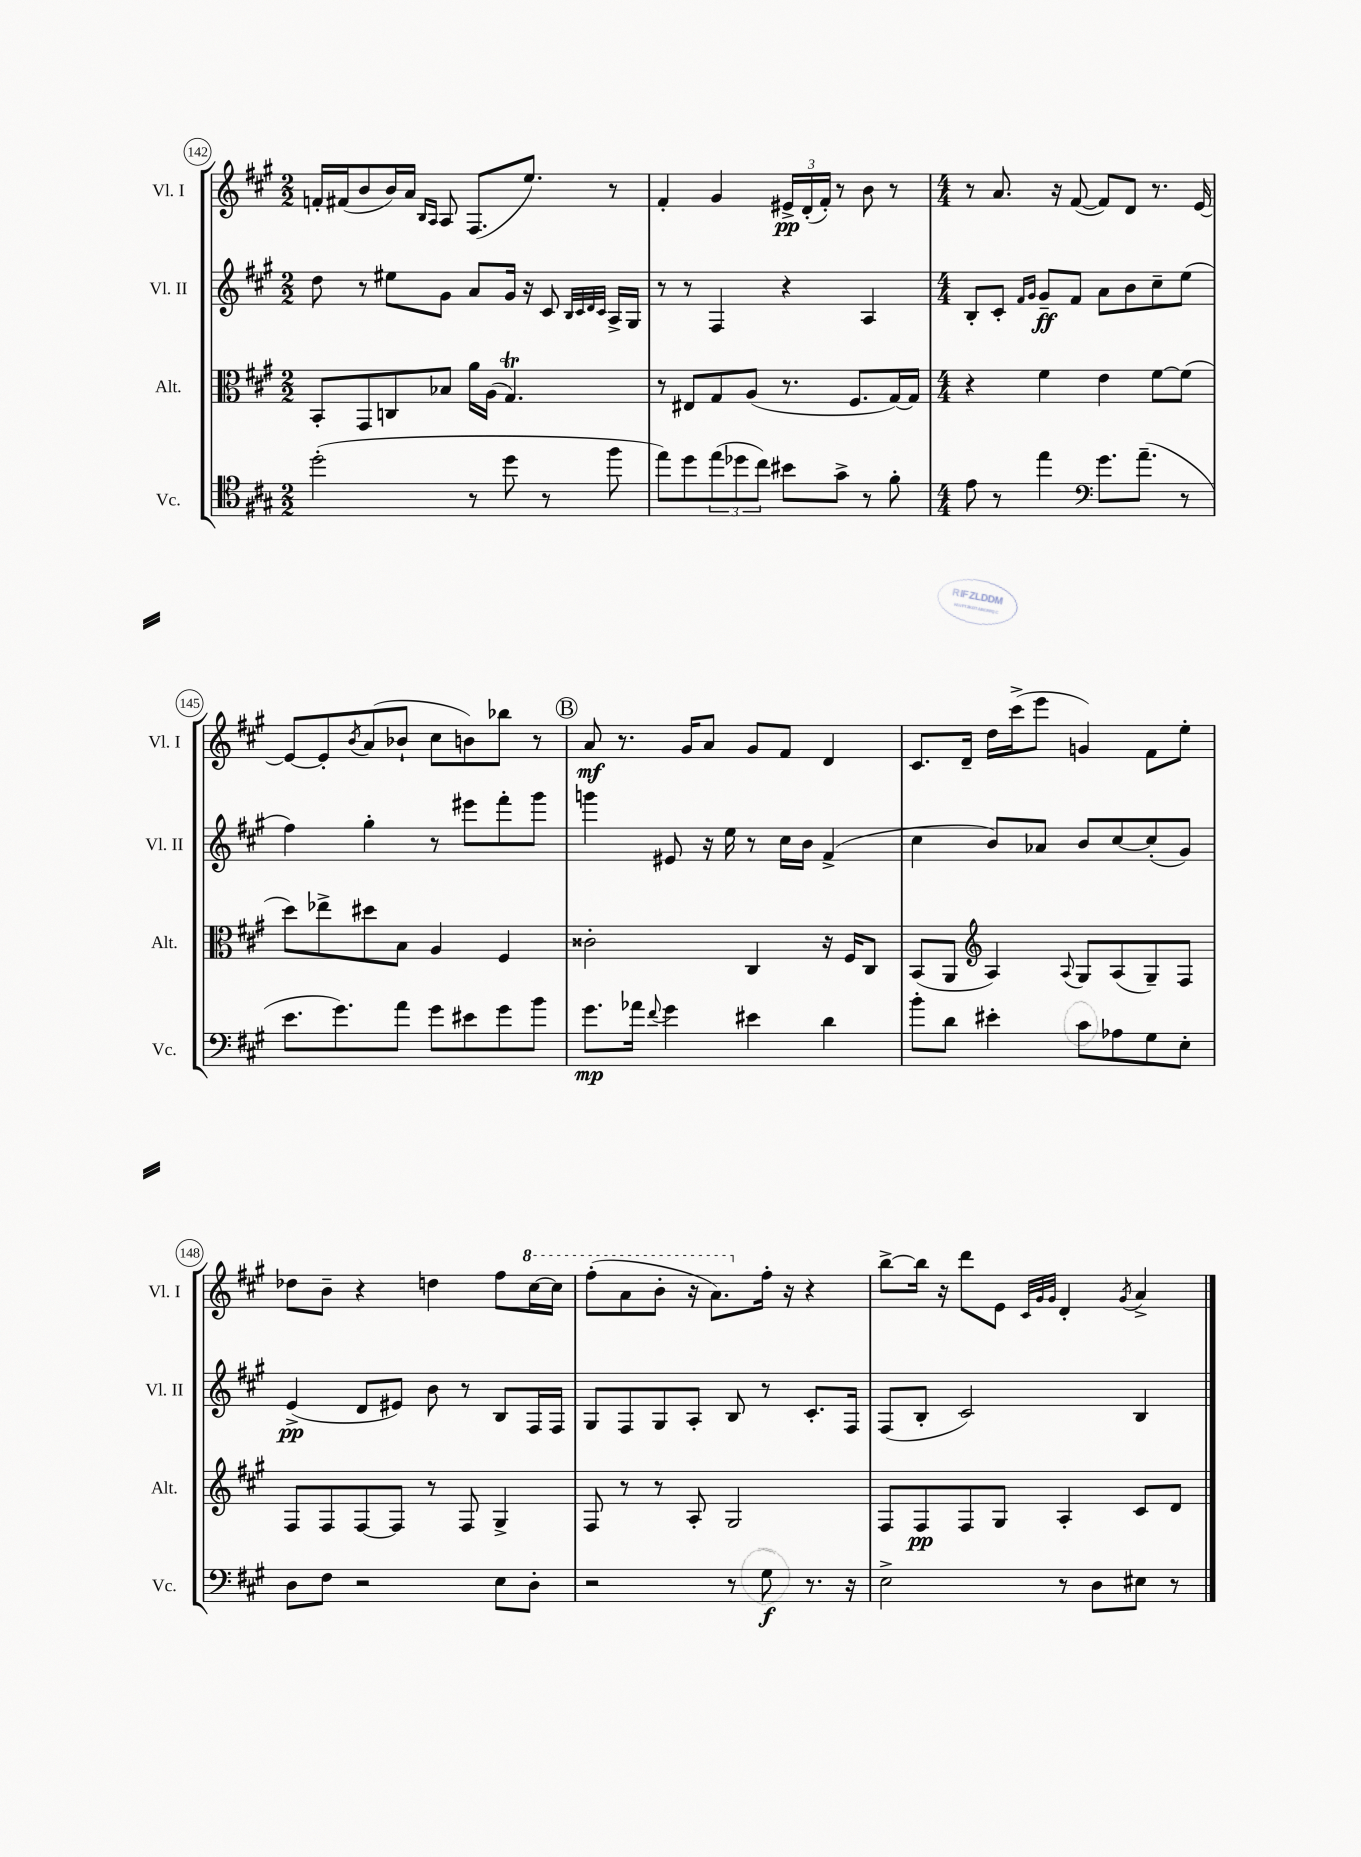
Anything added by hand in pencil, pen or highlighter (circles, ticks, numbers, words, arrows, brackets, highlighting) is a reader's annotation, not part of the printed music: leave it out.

**kern	**dynam	**kern	**dynam	**kern	**dynam	**kern	**dynam
*part4	*part4	*part3	*part3	*part2	*part2	*part1	*part1
*staff4	*staff4	*staff3	*staff3	*staff2	*staff2	*staff1	*staff1
*I"Vc.	*	*I"Alt.	*	*I"Vl. II	*	*I"Vl. I	*
*I'Vc.	*	*I'Alt.	*	*I'Vl. II	*	*I'Vl. I	*
*clefC4	*	*clefC3	*	*clefG2	*	*clefG2	*
*k[f#c#g#]	*	*k[f#c#g#]	*	*k[f#c#g#]	*	*k[f#c#g#]	*
*M2/2	*	*M2/2	*	*M2/2	*	*M2/2	*
=142	=142	=142	=142	=142	=142	=142	=142
(2dd'\	.	8BB'/L	.	8dd\	.	16fn'/LL	.
.	.	.	.	.	.	(16f#X/J	.
.	.	8GG#/	.	8r	.	8b/	.
.	.	8Cn/	.	8ee#X\L	.	16b/L)	.
.	.	.	.	.	.	16a/JJ	.
.	.	.	.	.	.	16qqB/LL	.
.	.	.	.	.	.	16qqA/JJ	.
.	.	8B-X/J	.	8g#\J	.	8A/	.
8r	.	16a\LL	.	8a/L	.	(8.F#/L	.
.	.	(16A\JJ	.	.	.	.	.
8dd\	.	4.G#t/)	.	16g#/Jk	.	.	.
.	.	.	.	16r	.	8.ee/J)	.
8r	.	.	.	8c#/	.	.	.
.	.	.	.	32qqB/LLL	.	.	.
.	.	.	.	32qqc#/	.	.	.
.	.	.	.	32qqd/	.	.	.
.	.	.	.	32qqc#/JJJ	.	.	.
8ff#\	.	.	.	16A^/LL	.	8r	.
.	.	.	.	16G#/JJ	.	.	.
=143	=143	=143	=143	=143	=143	=143	=143
8ee\L)	.	8r	.	8r	.	4f#'/	.
8dd\	.	8E#X/L	.	8r	.	.	.
(12ee\	.	8G#/	.	4F#/	.	4g#/	.
12dd-X\	.	.	.	.	.	.	.
.	.	(8A/J	.	.	.	.	.
12cc#\J)	.	.	.	.	.	.	.
8b#X\L	.	8.r	.	4r	.	24e#X^/LL	pp
.	.	.	.	.	.	(24d'/	.
.	.	.	.	.	.	24f#'/JJ)	.
8g#^\J	.	.	.	.	.	8r	.
.	.	8.F#/L	.	.	.	.	.
8r	.	.	.	4A/	.	8b\	.
8f#'\	.	[16G#/L)	.	.	.	8r	.
.	.	16G#/JJ]	.	.	.	.	.
=144	=144	=144	=144	=144	=144	=144	=144
*M4/4	*	*M4/4	*	*M4/4	*	*M4/4	*
8e\	.	4r	.	8B'/L	.	8r	.
8r	.	.	.	8c#'/J	.	8.a/	.
.	.	.	.	16qqf#/LL	.	.	.
.	.	.	.	16qqg#/JJ	.	.	.
4ee\	.	4f#\	.	8g#~/L	ff	.	.
.	.	.	.	.	.	16r	.
.	.	.	.	8f#/J	.	([8f#/	.
*clefF4	*	*	*	*	*	*	*
8.g#\L	.	4e\	.	8a\L	.	8f#/L])	.
.	.	.	.	8b\	.	8d/J	.
(8.a~\J	.	.	.	.	.	.	.
.	.	[8f#\L	.	8cc#~\	.	8.r	.
8r	.	(8f#\J]	.	(8ee\J	.	.	.
.	.	.	.	.	.	[16e/	.
!!LO:LB:g=z
=145	=145	=145	=145	=145	=145	=145	=145
8.e\L	.	8dd\L)	.	4ff#\)	.	8e/L_	.
.	.	8ee-X^\	.	.	.	8e'/]	.
8.g#\)	.	.	.	.	.	.	.
.	.	.	.	.	.	8qb/	.
.	.	8dd#X\	.	4gg#'\	.	(8a/	.
8a\J	.	8B\J	.	.	.	8b-X`/J	.
8g#\L	.	4A/	.	8r	.	8cc#\L	.
8e#X\	.	.	.	8eee#X\L	.	8bn\)	.
8g#\	.	4F#/	.	8fff#'\	.	8bb-X\J	.
8b\J	.	.	.	8ggg#\J	.	8r	.
!!LO:REH:place=s1:t=B
=146	=146	=146	=146	=146	=146	=146	=146
8.g#\L	mp	2c##X'\	.	4gggn\	.	8a/	mf
.	.	.	.	.	.	8.r	.
16a-X\Jk	.	.	.	.	.	.	.
8qqf#/	.	.	.	.	.	.	.
4g#\	.	.	.	8e#X/	.	.	.
.	.	.	.	.	.	16g#/KL	.
.	.	.	.	16r	.	8a/J	.
.	.	.	.	16ee\	.	.	.
4e#X\	.	4C#/	.	8r	.	8g#/L	.
.	.	.	.	16cc#\LL	.	8f#/J	.
.	.	.	.	16b\JJ	.	.	.
4d\	.	16r	.	(4f#^/	.	4d/	.
.	.	16F#/KL	.	.	.	.	.
.	.	8C#/J	.	.	.	.	.
=147	=147	=147	=147	=147	=147	=147	=147
8b'\L	.	(8BB/L	.	4cc#\	.	8.c#/L	.
8d\J	.	8AA/J	.	.	.	.	.
.	.	.	.	.	.	16d~/Jk	.
*	*	*clefG2	*	*	*	*	*
4e#X'\	.	4A/)	.	8b/L)	.	16dd\LL	.
.	.	.	.	.	.	(16ccc#^\J	.
.	.	.	.	8a-X/J	.	8eee\J	.
.	.	8qqA/	.	.	.	.	.
8c#\L	.	8G#/L	.	8b/L	.	4gn/)	.
8A-X\	.	(8A/	.	[8cc#/	.	.	.
8G#\	.	8G#~/)	.	(8cc#'/]	.	8f#\L	.
8E'\J	.	8F#/J	.	8g#/J)	.	8ee'\J	.
!!LO:LB:g=z
=148	=148	=148	=148	=148	=148	=148	=148
8D\L	.	8F#/L	.	(4e^/	pp	8dd-X\L	.
8F#\J	.	8F#/	.	.	.	8b~\J	.
2r	.	[8F#/	.	8d/L	.	4r	.
.	.	8F#/J]	.	8e#X/J)	.	.	.
.	.	8r	.	8b\	.	4ddn\	.
.	.	8F#/	.	8r	.	.	.
8E\L	.	4G#^/	.	8B/L	.	8ff#\L	.
*	*	*	*	*	*	*8va	*
8D'\J	.	.	.	16F#/L	.	[16ccc#\L	.
.	.	.	.	16F#/JJ	.	16ccc#\JJ]	.
=149	=149	=149	=149	=149	=149	=149	=149
2r	.	8F#/	.	8G#/L	.	(8fff#'\L	.
.	.	8r	.	8F#/	.	8aa\	.
.	.	8r	.	8G#/	.	8bb'\J	.
.	.	8A'/	.	8A'/J	.	16r	.
.	.	.	.	.	.	8.aa\L)	.
8r	.	2G#/	.	8B/	.	.	.
*	*	*	*	*	*	*X8va	*
8G#\	f	.	.	8r	.	16ff#'\Jk	.
.	.	.	.	.	.	16r	.
8.r	.	.	.	8.c#'/L	.	4r	.
16r	.	.	.	16F#/Jk	.	.	.
=150	=150	=150	=150	=150	=150	=150	=150
2E^\	.	8F#/L	.	(8F#/L	.	[8bb^\L	.
.	.	8F#/	pp	8B'/J	.	16bb\Jk]	.
.	.	.	.	.	.	16r	.
.	.	8F#/	.	2c#/)	.	8ddd\L	.
.	.	8G#/J	.	.	.	8e\J	.
.	.	.	.	.	.	32qqc#/LLL	.
.	.	.	.	.	.	32qqg#/	.
.	.	.	.	.	.	32qqg#/JJJ	.
8r	.	4A'/	.	.	.	4d'/	.
8D\L	.	.	.	.	.	.	.
.	.	.	.	.	.	8qg#/	.
8E#X\J	.	8c#/L	.	4B/	.	4a^/	.
8r	.	8d/J	.	.	.	.	.
==	==	==	==	==	==	==	==
*-	*-	*-	*-	*-	*-	*-	*-
